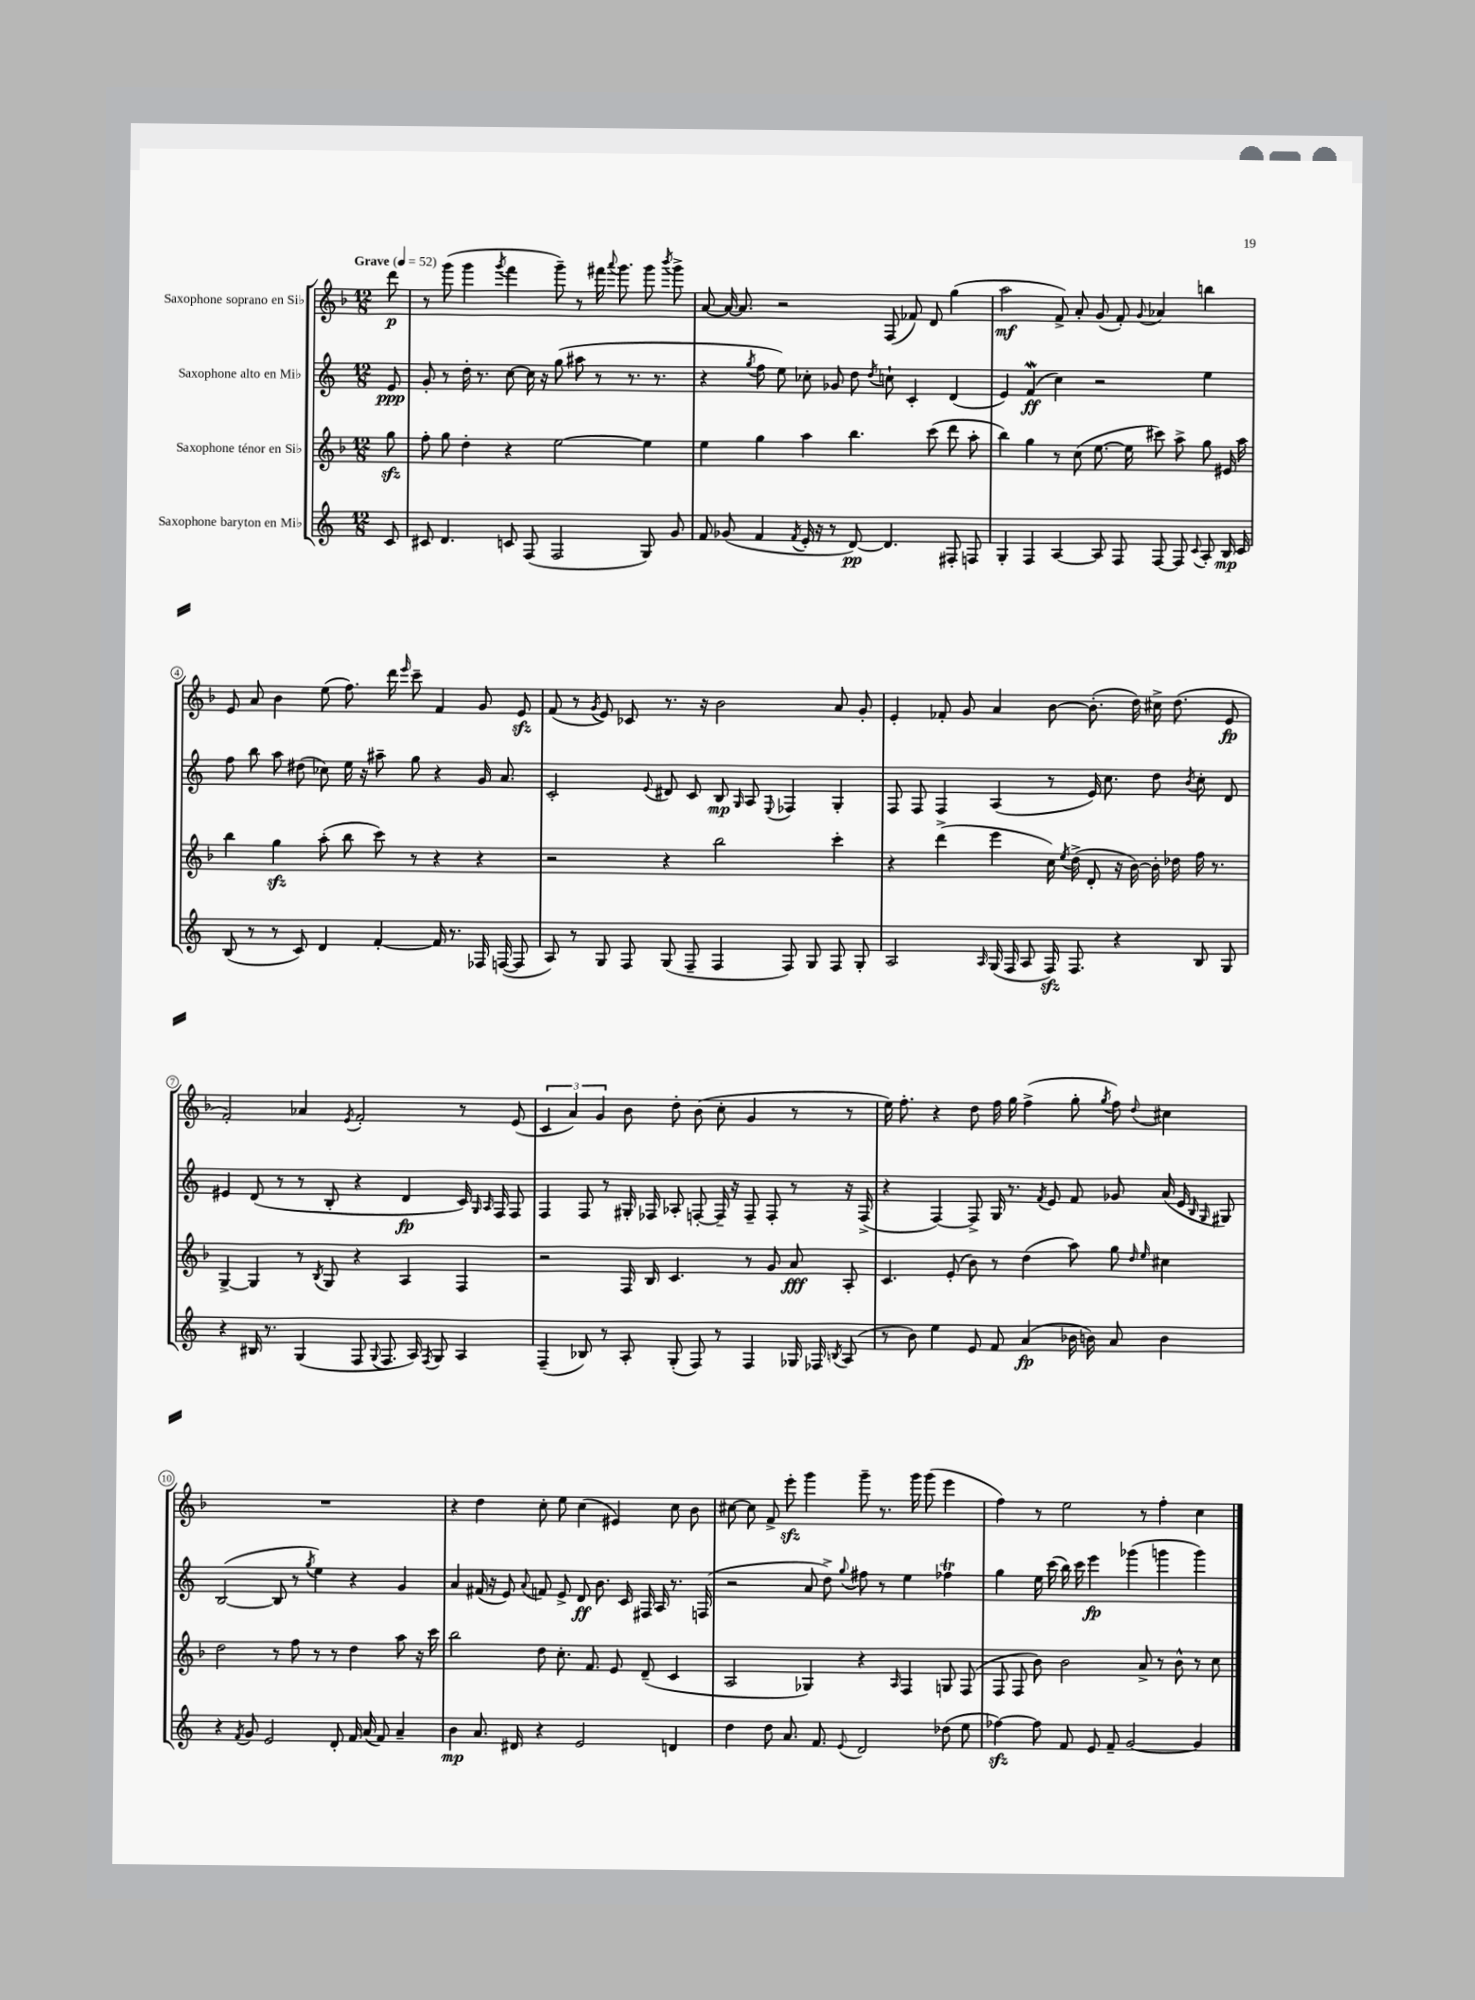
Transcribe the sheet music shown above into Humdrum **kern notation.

**kern	**kern	**kern	**kern
*staff4	*staff3	*staff2	*staff1
*clefG2	*clefG2	*clefG2	*clefG2
*k[]	*k[b-]	*k[]	*k[b-]
*M12/8	*M12/8	*M12/8	*M12/8
*MM52	*MM52	*MM52	*MM52
8c/	8gg\	8e/	8ddd\
=	=	=	=
8c#/	8ff'\	8g'/	8r
4.d/	8gg\	8r	(8ggg\
.	4dd'\	16dd'\	4ggg\
.	.	8.r	.
.	.	.	8qggg/
8c/	4r	[8cc\	4fff\
(8F/	.	16cc\]	.
.	.	16r	.
2F/	[2ee\	(8gg\	8ggg~\)
.	.	8aa#\	8r
.	.	8r	16fff#\
.	.	.	8qqaaa/
.	.	.	8.ggg\
.	.	8.r	.
8G/)	4ee\]	.	8ggg\
.	.	8.r	.
.	.	.	8qbbb-/
8g/	.	.	8ggg^\
=	=	=	=
8f/	4ee\	4r	[8a/
(8g-/	.	.	16a/_
.	.	.	8.a/]
.	.	8qgg/	.
4f/	4gg\	8ff\	.
.	.	8ee\)	2r
8qf/	.	.	.
16e'/	4aa\	8cc-'\	.
16r	.	.	.
8r	.	8g-/	.
[8d/)	4.bb-\	8dd\	.
.	.	8qdd/	.
4.d/]	.	8cc`\	(8F/
.	.	4c'/	8f-/)
.	(8ccc\	.	8d/
8F#'/	8ddd\	(4d/	(4gg\
8F/	8aa'\	.	.
=	=	=	=
4G'/	4bb-\)	4e/)	2aa\
4F/	4gg\	(4f/	.
[4A/	8r	4cc\)	8f^/)
.	(8cc\	.	8a'/
8A/]	[8.ee\	2r	(8g/
8F/	.	.	8f'/)
.	16ee\]	.	.
.	.	.	8qqg/
[8F/	8ccc#\)	.	4a-/
8F/]	8aa^\	.	.
8qqc/	.	.	.
8A'/	8gg\	4ee\	4bb\
16B/	16e#/	.	.
16c/	16aa\	.	.
=	=	=	=
(8B/	4bb-\	8ff\	8e/
8r	.	8bb\	8a/
8r	4gg\	8aa\	4b-\
8c/)	.	(8dd#\	.
4d/	(8aa'\	8cc-\)	(8ee\
.	8bb-\	16ee\	8.ff\)
.	.	16r	.
[4f'/	8ccc\)	8aa#~\	.
.	.	.	16ddd\
.	.	.	16qqeee/
.	8r	8gg\	8ccc~\
16f/]	4r	4r	4f/
8.r	.	.	.
16F-/	4r	16g/	8g/
([16F/	.	8.a/	.
8F/]	.	.	8e/
=	=	=	=
8A/)	2r	2c'/	(8f/
8r	.	.	8r
.	.	.	8qg/
8G/	.	.	8e/)
8F/	.	.	8c-/
.	.	8qqe/	.
(8G/	4r	8d#/	8.r
8F~/	.	8c/	.
.	.	.	16r
4F/	2bb-\	8B/	2b-\
.	.	16qqG/	.
.	.	8A/	.
.	.	8qqE/	.
8F/)	.	4F-/	.
8G/	.	.	.
8F/	4ccc'\	4G'/	8a/
8G'/	.	.	8g'/
=	=	=	=
2A/	4r	8F/	4e'/
.	.	8F/	.
.	(4ddd^\	4F/	8f-'/
.	.	.	8g/
16qqA/	.	.	.
(16G/	4eee\	(4A/	4a/
16F/	.	.	.
8A/	.	.	.
16F/)	16cc\)	8r	[8b-\
.	8qee/	.	.
8.F/	(16dd^\	.	.
.	8d'/	16e/)	(8.b-'\]
.	.	8.cc\	.
4r	16r	.	.
.	[16b-\)	.	16dd\)
.	16b-'\]	8dd\	16cc#^\
.	16dd-\	.	(8.dd\
.	.	8qb/	.
8B/	16ff\	8cc'\	.
.	8.r	.	.
8G/	.	8d/	8e/
=	=	=	=
4r	[4G^/	4e#/	2f'/)
16B#/	4G/]	(8d/	.
8.r	.	.	.
.	.	8r	.
(4G/	8r	8r	4a-/
.	8qB-/	.	.
.	8G/	8B'/	.
.	.	.	8qe/
8F/	4r	4r	2f'/
8qqG/	.	.	.
8.F/	.	.	.
.	4A/	4d/	.
16A/)	.	.	.
8qF/	.	.	.
8G/	.	.	.
4A/	4F/	16c/)	8r
.	.	16qqG/	.
.	.	16qqA/	.
.	.	16F/	.
.	.	8F/	(8e/
=	=	=	=
(4F~/	2r	4F/	6c/
.	.	.	6a/)
8B-/)	.	8F/	.
.	.	.	6g/
8r	.	8r	.
8A'/	16F/	16G#'/	8b-\
.	16B-/	16F-/	.
(8G'/	4.c/	8A-'/	8dd'\
8F/)	.	[8F'/	(8b-\
8r	.	16F~/]	8cc'\
.	.	16r	.
4F/	8r	8F~/	4g/
.	8g/	8F'/	.
16G-/	8a/	8r	8r
16F-/	.	.	.
8qB/	.	.	.
(8A/	8A'/	16r	8r
.	.	(16F^/	.
=	=	=	=
8r	4.c/	4r	16ee\)
.	.	.	8.ff'\
8b\)	.	.	.
4ee\	.	[4F/)	4r
.	(8e'/	.	.
8e/	8b-\)	8F^/]	8dd\
8f/	8r	16G/	16ff\
.	.	8.r	16gg\
(4a/	(4dd\	.	(4ff^\
.	.	8qf/	.
.	.	8e/	.
16b-\	8aa\)	8f/	8gg'\
16b\)	.	.	.
.	.	.	8qgg/
8a/	8gg\	8g-/	8ff\)
.	16qqdd/	.	.
.	16qqee/	.	8qqdd/
4b\	4cc#\	(16a/	4cc#\
.	.	16e/	.
.	.	16qqB/	.
.	.	16qqG/	.
.	.	8G#/)	.
=	=	=	=
4r	2dd\	([2B/	1.r
8qf/	.	.	.
8g/	.	.	.
2e/	.	.	.
.	8r	8B/]	.
.	8ff\	8r	.
.	.	8qgg/	.
.	8r	4ee\)	.
8d'/	8r	.	.
16f/	4dd\	4r	.
(16a/	.	.	.
8f/)	.	.	.
4a~/	8aa\	4g/	.
.	16r	.	.
.	16ccc\	.	.
=	=	=	=
4b\	2bb-\	4a/	4r
8.a/	.	(16f#/	4dd\
.	.	16r	.
.	.	8e/)	.
16d#/	.	.	.
.	.	8qqa/	.
4r	8dd\	8f/	8cc'\
.	8.cc'\	8e^/	8ee\
2e/	.	8d/	(4cc\
.	8.f/	.	.
.	.	8.b\	.
.	8e/	.	4e#/)
.	.	16c/	.
.	(8d~/	16F#/	.
.	.	16A/	.
4d/	4c/	8.r	8cc\
.	.	.	8b-\
.	.	(16F/	.
=	=	=	=
4dd\	2A/	2r	[8cc#\
.	.	.	8cc#\]
8dd\	.	.	8f^/
8.a/	.	.	8eee'\
.	4G-/)	8a/	4ggg\
8.f/	.	.	.
.	.	8dd^\)	.
8qqe/	.	8qqgg/	.
2d/	4r	8ff#\	8ggg~\
.	.	8r	8.r
.	16qqA/	.	.
.	4F/	4ee\	.
.	.	.	16ggg\
.	.	.	(8ggg\
(8dd-\	8G/	4ff-\	4eee\
8ee\	(8F/	.	.
=	=	=	=
[4ff-\)	8F/	4gg\	4ff\)
.	8F/	.	.
8ff-\]	8b-\)	16ee\	8r
.	.	(16ccc\	.
8f/	2b-\	16bb\)	2ee\
.	.	16ccc\	.
8e/	.	4eee\	.
8f~/	.	.	.
[2g/	.	(4ggg-\	.
.	8a^/	.	8r
.	8r	4ggg\	4ff'\
.	8b-^^\	.	.
4g/]	8r	4ggg\)	4cc\
.	8cc\	.	.
==	==	==	==
*-	*-	*-	*-
